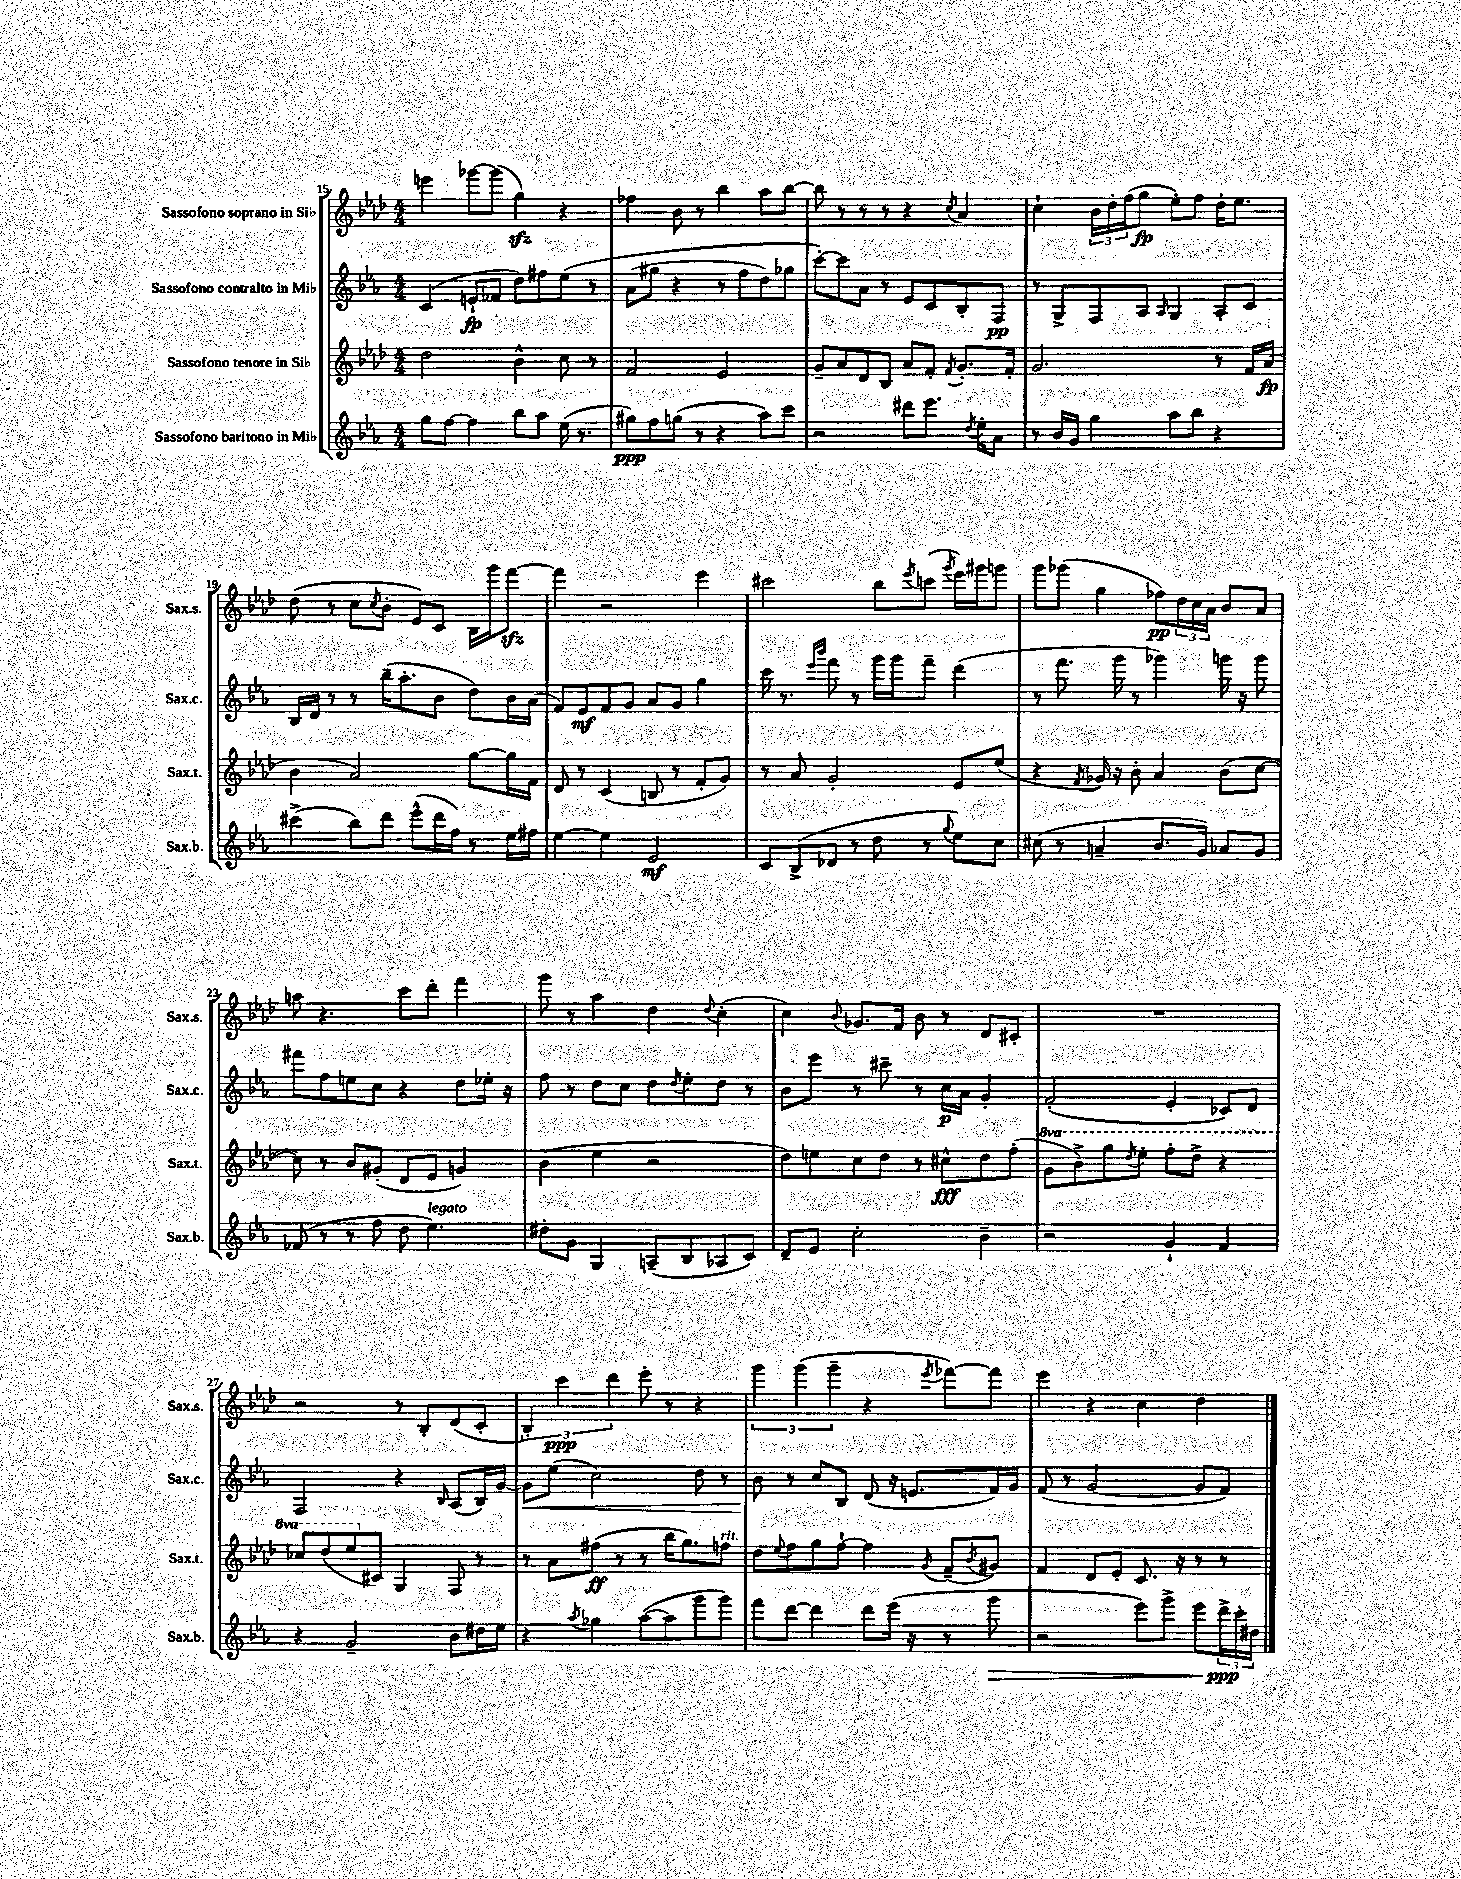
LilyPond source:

<<
\new StaffGroup <<
\new Staff = "s0" \with { instrumentName = "Sassofono soprano in Sib" shortInstrumentName = "Sax.s." } {
    \clef treble \key aes \major \numericTimeSignature \time 4/4
    e'''4 ges'''8~ ges'''8( g''4\sfz) r4 |
    fes''4 bes'8 r8 bes''4 aes''8 bes''8~ |
    bes''8 r8 r8 r8 r4 \acciaccatura { c''8 } aes'4 |
    c''4-! \tuplet 3/2 { bes'16 des''16-. f''16( } g''8\fp ees''8-.) f''8 des''16-. ees''8. |
    des''8( r8 c''8 \acciaccatura { c''8 } bes'8-. ees'8) c'8 bes16 g'''16 f'''8~\sfz |
    f'''4 r2 ees'''4 |
    cis'''2 bes''8 \acciaccatura { ees'''8 } c'''8( \acciaccatura { g'''8 } ees'''16) gis'''16 g'''8 |
    g'''8 ges'''8( g''4 fes''8\pp) \tuplet 3/2 { des''16 c''16 aes'16 } bes'8 aes'8 |
    a''8 r4. c'''8 des'''8-. f'''4 |
    g'''8 r8 aes''4 des''4 \appoggiatura { des''8 } c''4-.( |
    c''4) \appoggiatura { bes'8 } ges'8. f'16 bes'8 r8 des'8 cis'8-. |
    R1 |
    r2 r8 bes8-. des'8( c'8-. |
    \tuplet 3/2 { bes4-.) c'''4\ppp des'''4 } ees'''8-. r8 r4 |
    \tuplet 3/2 { g'''4 g'''4( g'''4-- } r4 \acciaccatura { ees'''8 } fes'''8~) fes'''8 |
    ees'''4 r4 c''4 des''4 \bar "|." |
}
\new Staff = "s1" \with { instrumentName = "Sassofono contralto in Mib" shortInstrumentName = "Sax.c." } {
    \clef treble \key ees \major \numericTimeSignature \time 4/4
    c'4( e'8-!\fp fes'8 d''8) fis''8 ees''8\( r8 |
    aes'8( gis''8 r4 r8 f''8 d''8) ges''8 |
    c'''8~-.\) c'''8 aes'8 r8 ees'8 c'8 bes8-. f8\pp |
    r8 g8-> f8 aes8 \grace { aes16 } g4 aes8-. c'8 |
    bes16 d'16 r8 r8 bes''16--( aes''8.-. bes'8 d''8) bes'16 aes'16( |
    f'8) ees'8\mf f'8 g'8 aes'8 g'8 g''4 |
    c'''16 r8. \grace { ees'''16 bes'''16 } f'''8 r8 g'''16 g'''16 f'''8-- d'''4( |
    r8 f'''8. g'''16 r8 ges'''4) g'''16 r16 g'''8 |
    fis'''8 f''8 e''8 c''8 r4 d''8 ees''16-. r16 |
    f''8 r8 d''8 c''8 d''8 \acciaccatura { d''8 } ees''8-. d''8 r8 |
    bes'8 ees'''8 r8 cis'''8-- r8 c''16\p aes'16 g'4-. |
    f'2-.( ees'4-. ces'8) d'8 |
    f2 r4 \grace { bes16 } aes8( bes16) g'16~ |
    g'8\< ees''8( c''2) d''8 r8 |
    bes'8\! r8 c''8 bes8 d'8( r16 e'8. f'16) g'16 |
    f'8( r8 g'2~ g'8 f'8) \bar "|." |
}
\new Staff = "s2" \with { instrumentName = "Sassofono tenore in Sib" shortInstrumentName = "Sax.t." } {
    \clef treble \key aes \major \numericTimeSignature \time 4/4 \set Staff.ottavationMarkups = #ottavation-simple-ordinals
    des''2 bes'4-^ c''8 r8 |
    f'2 ees'2 |
    g'8-- aes'8 des'8 bes8 aes'8 f'8-. \acciaccatura { f'8 } g'8.-. f'16-. |
    g'2. r8 f'16 aes'16\fp( |
    bes'4 aes'2) g''8~ g''16 f'16 |
    des'8 r8 c'4( b8 r8 f'8-. g'8) |
    r8 aes'8 g'2-. ees'8 ees''8( |
    r4 \acciaccatura { f'8 } ges'16) r16 bes'8-. aes'4 bes'8( c''8~ |
    c''8) r8 bes'8 gis'8-.( des'8 ees'8 g'4) |
    bes'4( ees''4 r2 |
    des''8) e''8 c''8 des''8 r8 cis''8-^\fff des''8 f''8-.( |
    \ottava #1 g''8 bes''8->) g'''8 \acciaccatura { des'''8 } ees'''8-. f'''8-. des'''8-> r4 |
    ces'''8 des'''8( ees'''8 \ottava #0 cis'8) g4 f8 r8 |
    r8 aes'8 fis''8\ff( r8 r8 bes''16 g''8.) f''8^\markup { \italic "rit." } |
    des''8 \appoggiatura { ees''8 } f''8 g''8 f''8~-! f''4 \acciaccatura { g'8 } f'8--( \acciaccatura { bes'8 } gis'8) |
    f'4 des'8 ees'8-. c'8. r16 r8 r8 \bar "|." |
}
\new Staff = "s3" \with { instrumentName = "Sassofono baritono in Mib" shortInstrumentName = "Sax.b." } {
    \clef treble \key ees \major \numericTimeSignature \time 4/4
    g''8 f''8~ f''4 bes''8 aes''8 ees''16( r8. |
    gis''8\ppp) f''8 g''8( r8 r4 aes''8) c'''8 |
    r2 dis'''8 ees'''8. \acciaccatura { d''8 } ees''16-. aes'8 |
    r8 bes'16 g'16 g''4 aes''8 bes''8 r4 |
    cis'''4->( bes''8) d'''8 ees'''8-^( d'''16 f''16) r8 ees''16 fis''16 |
    ees''4~ ees''4 ees'2\mf |
    c'8 bes8->( des'8 r8 d''8 r8 \appoggiatura { g''8 } ees''8) c''8 |
    cis''8( r8 a'4-- bes'8. g'16) aes'8 g'8 |
    fes'8( r8 r8 f''8 d''8 ees''4.^\markup { \italic "legato" }) |
    dis''8-. g'8 g4 a8--( bes8 aes8 c'8) |
    d'8-- ees'8 c''2-. bes'4-- |
    r2 g'4-! f'4 |
    r4 g'2-- bes'8 dis''16 ees''16 |
    r4 \acciaccatura { aes''8 } ges''4 aes''8~( aes''8 g'''8 g'''8) |
    f'''8 d'''8~ d'''4 d'''8 ees'''16( r16 r8 g'''8\> |
    r2 ees'''8) g'''8-> ees'''8 \tuplet 3/2 { d'''16->\ppp\! c'''16-. dis''16 } \bar "|." |
}
>>
>>
\layout { \context { \Score currentBarNumber = #15 } }
